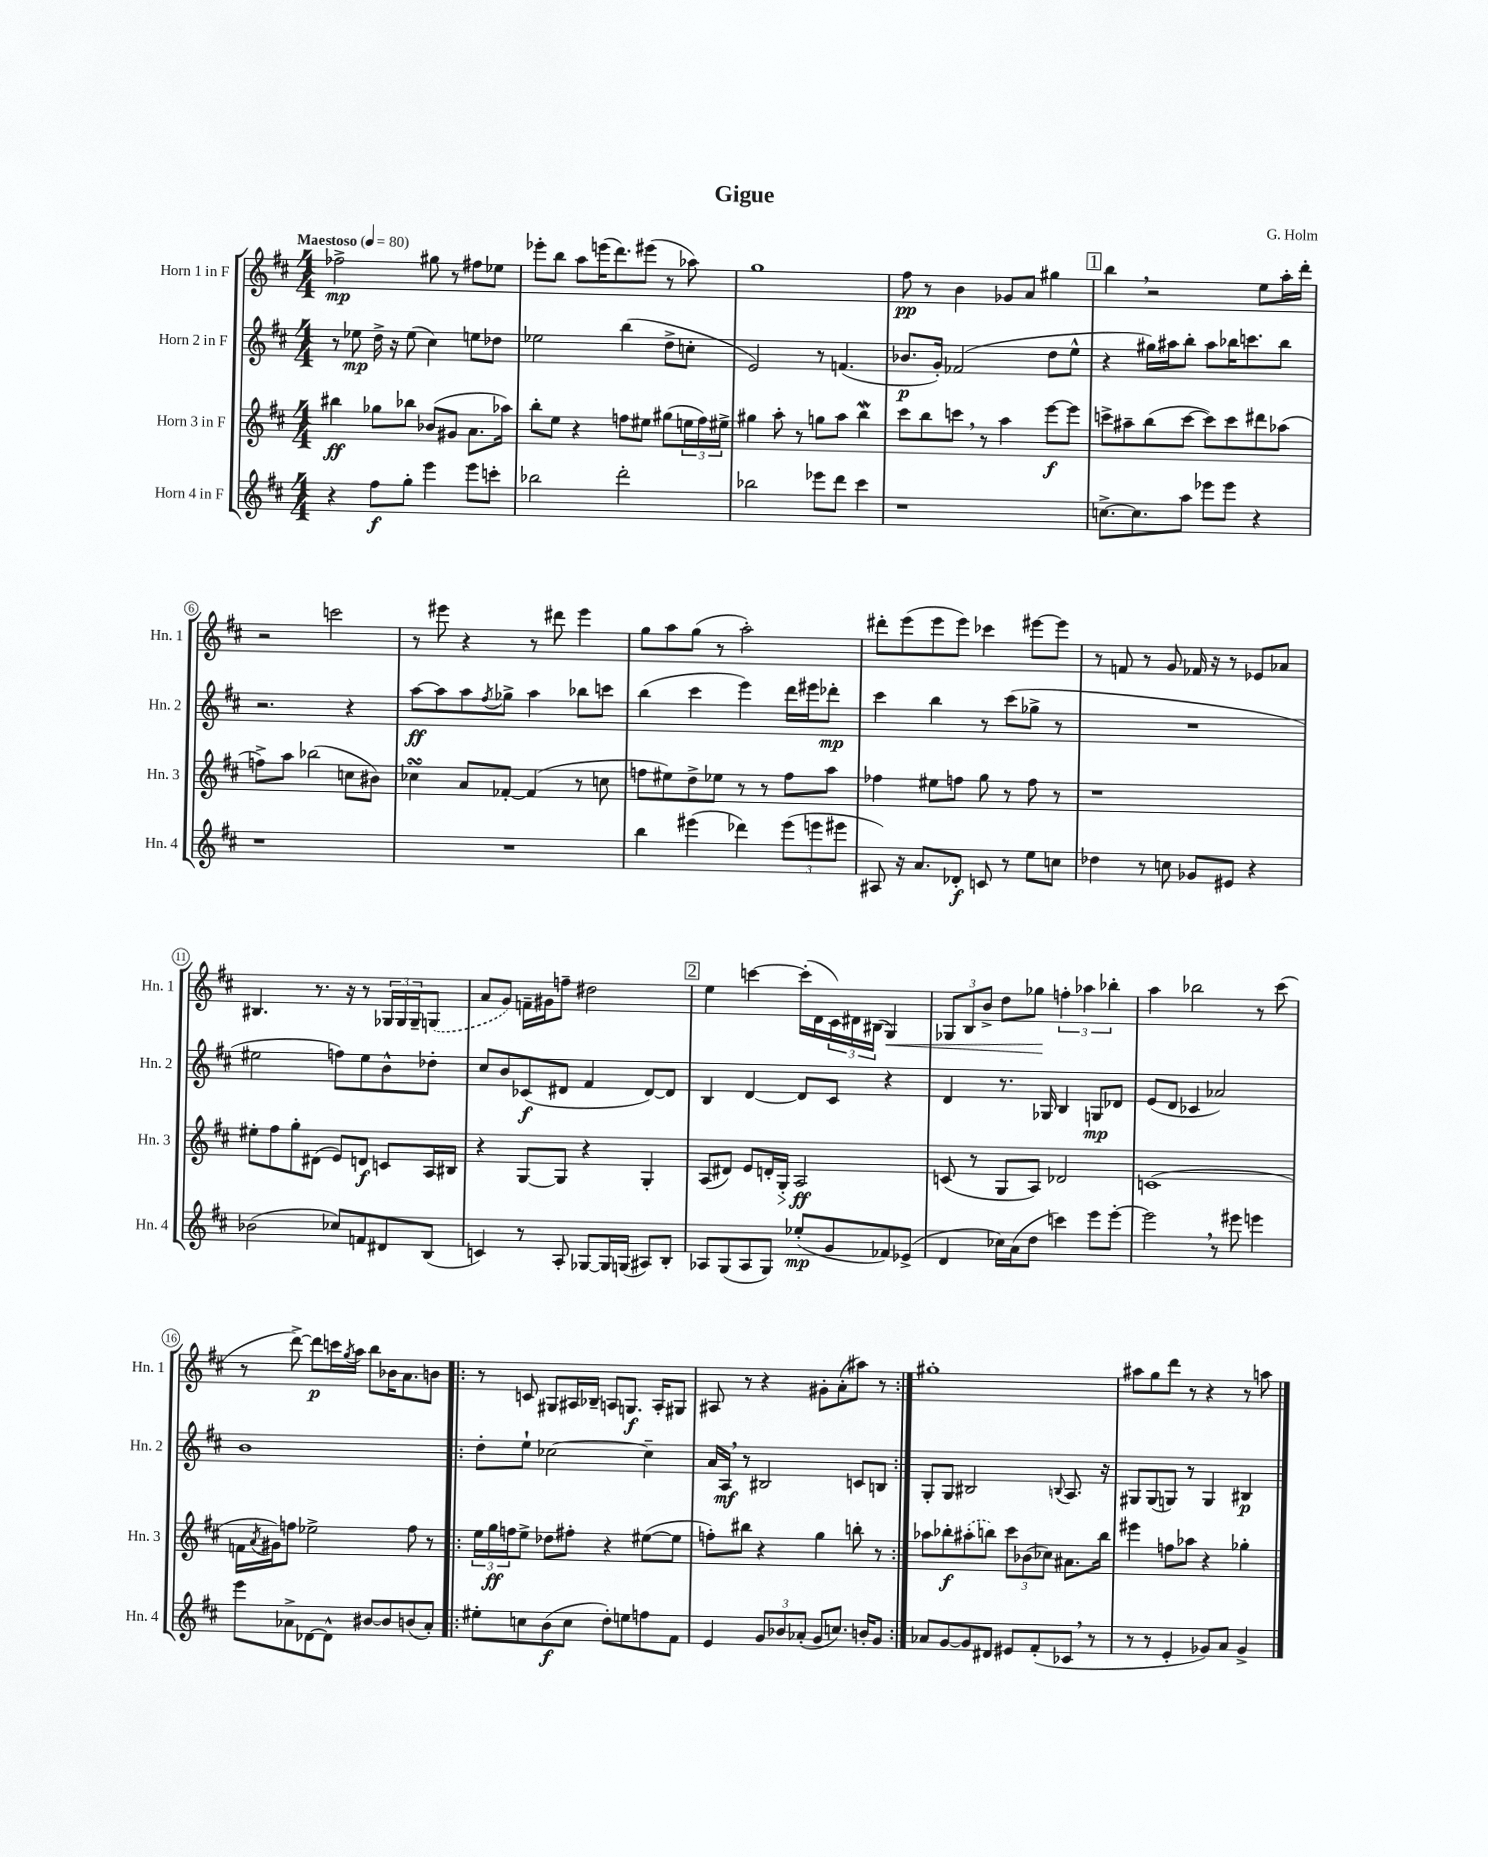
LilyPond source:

\header { title = "Gigue" composer = "G. Holm" }
<<
\new StaffGroup <<
\new Staff = "s0" \with { instrumentName = "Horn 1 in F" shortInstrumentName = "Hn. 1" } {
    \clef treble \key d \major \numericTimeSignature \time 4/4 \tempo "Maestoso" 4 = 80
    fes''2->\mp gis''8 r8 fis''8 ees''8 |
    ees'''8-. b''8 a''8 e'''16( d'''8.) eis'''8( r8 aes''8) |
    g''1 |
    fis''8\pp r8 b'4 ges'8 a'8 gis''4 |
    \mark \markup { \box "1" } b''4 \breathe r2 e''8 a''16-. d'''16-. |
    r2 c'''2 |
    r8 eis'''8 r4 r8 dis'''8 eis'''4 |
    g''8 a''8 g''8( r8 a''2-.) |
    dis'''8-. e'''8( e'''8 e'''8) ces'''4 eis'''8~ eis'''8 |
    r8 f'8 r8 g'8 fes'16 r16 r8 ees'8 aes'8 |
    bis4. r8. r16 r8 \tuplet 3/2 { ges16 ges16 ges16-- } \once \slurDashed g8( |
    a'8 g'8) f'16-- gis'16 f''8-- dis''2 |
    \mark \markup { \box "2" } e''4 c'''4~ c'''16-.( d'16 \tuplet 3/2 { cis'16) dis'16 bis16( } g4\<) |
    \tuplet 3/2 { ges8 b8 b'8-> } d''8 ges''8\! \tuplet 3/2 { f''4-. aes''4 bes''4-. } |
    a''4 bes''2 r8 cis'''8( |
    r8 d'''8~->) d'''8\p c'''16 \acciaccatura { g''8 } a''16 b''8 bes'16 a'8. b'8 |
    \repeat volta 2 { r8 c'8 gis8 ais16 bes16-- a8 g8.\f a16-. gis8 |
    ais8 r8 r4 gis'8-. a'8-.( ais''8) r8 | }
    gis''1-. |
    ais''8 g''8 d'''8 r8 r4 r8 a''8 \bar "|." |
}
\new Staff = "s1" \with { instrumentName = "Horn 2 in F" shortInstrumentName = "Hn. 2" } {
    \clef treble \key d \major \numericTimeSignature \time 4/4
    r8 ees''8\mp d''16-> r16 ees''8( cis''4) e''8 des''8 |
    ees''2 b''4( d''8-> c''8-. |
    e'2) r8 f'4.( |
    bes'8.\p g'16-.) fes'2( d''8 e''8-^ |
    \mark \markup { \box "1" } r4 gis''16) ais''16 b''8-. ais''8 bes''16 c'''8. bes''8 |
    r2. r4 |
    a''8~\ff a''8 a''8 \acciaccatura { fis''8 } ges''8-> a''4 bes''8 c'''8 |
    b''4( cis'''4 e'''4) d'''16 eis'''16 des'''8-.\mp |
    cis'''4 b''4 r8 cis'''8( ges''8-> r8 |
    R1 |
    eis''2 f''8) eis''8 b'8-^ des''8-. |
    cis''8 b'8 ces'8\f( dis'8 fis'4 dis'8~) dis'8 |
    \mark \markup { \box "2" } b4 d'4~ d'8 cis'8 r4 |
    d'4 r8. ges16 b4 g8\mp des'8 |
    e'8( d'8 ces'4 aes'2) |
    b'1 |
    \repeat volta 2 { d''8-. e''8-! ces''2~ ces''4-- |
    a'16 a16\mf \breathe r8 bis2 c'8 b8 | }
    g8-. g8 bis2 \appoggiatura { b8 } a8. r16 |
    gis8 gis8( g8) r8 g4 bis4\p \bar "|." |
}
\new Staff = "s2" \with { instrumentName = "Horn 3 in F" shortInstrumentName = "Hn. 3" } {
    \clef treble \key d \major \numericTimeSignature \time 4/4
    bis''4\ff ges''8 bes''8 bes'8( gis'8 a'8. aes''16) |
    b''8-. e''8 r4 f''8 eis''8 gis''8( \tuplet 3/2 { e''16 f''16) eis''16-> } |
    gis''4 a''8-. r8 g''8 a''8 b''4\mordent |
    cis'''8 b''8 c'''8 \breathe r8 a''4 e'''8~\f e'''8 |
    \mark \markup { \box "1" } c'''8-> ais''8-- b''8( c'''8~ c'''8) c'''8 dis'''8 aes''8( |
    f''8->) a''8 bes''2( c''8 bis'8) |
    ces''4\turn a'8 fes'8~-. fes'4( r8 c''8 |
    f''8 eis''8) d''8-> ees''8 r8 r8 f''8 a''8 |
    fes''4 eis''8 f''8 g''8 r8 f''8 r8 |
    r1 |
    eis''8-. fis''8 g''8-. dis'8( e'8) d'8\f c'8 a16 bis16 |
    r4 g8~ g8 r4 g4-. |
    \mark \markup { \box "2" } a8( dis'8) e'8 d'16-. g16-.\> a2\ff\! |
    c'8( r8 g8 a8) des'2 |
    c'1( |
    f'16 \acciaccatura { a'8 } gis'16) f''8 ees''2-> f''8 r8 |
    \repeat volta 2 { \tuplet 3/2 { e''16 g''16\ff f''16 } e''8-> des''8 fis''8-. r4 eis''8~( eis''8 |
    f''8-.) bis''8 r4 g''4 b''8-. r8 | }
    aes''8 bes''8-.\f \once \slurDashed ais''8-.( b''8) \tuplet 3/2 { cis'''8 bes'8( ces''8) } ais'8. b''16 |
    eis'''4 f''8 aes''8 r4 ges''4-. \bar "|." |
}
\new Staff = "s3" \with { instrumentName = "Horn 4 in F" shortInstrumentName = "Hn. 4" } {
    \clef treble \key d \major \numericTimeSignature \time 4/4
    r4 fis''8\f g''8-. e'''4 e'''8 c'''8-. |
    bes''2 d'''2-. |
    bes''2 ees'''8 d'''8 cis'''4 |
    r1 |
    \mark \markup { \box "1" } c''8.~-> c''8. a''8 ees'''8 ees'''8 r4 |
    r1 |
    R1 |
    b''4 eis'''4( des'''4) \tuplet 3/2 { eis'''8( e'''8 eis'''8 } |
    ais8) r16 a'8. des'8-.\f c'8 r8 e''8 c''8 |
    des''4 r8 c''8 ges'8 eis'8 r4 |
    bes'2( ces''8) f'8 dis'8 b8( |
    c'4) r8 a8-. ges8~ ges16 g16( ais8) b8-. |
    \mark \markup { \box "2" } aes8 g8( aes8 g8) ees''8-.\mp( g'8 fes'8) ees'8->( |
    d'4 ces''16) a'16( d''8 c'''4) e'''8 e'''8~-. |
    e'''2 \breathe r8 eis'''8 e'''4 |
    e'''8 aes'8-> des'8~ des'8-^ bis'8~ bis'8 b'8( aes'8-.) |
    \repeat volta 2 { eis''8-. c''8 b'8\f( c''8 d''8-.) e''8 f''8 fis'8 |
    e'4 \tuplet 3/2 { g'8 bes'8 aes'8-.( } g'8 c''8.) b'16-. g'8 | }
    aes'8 g'8~ g'8 dis'8 eis'8 fis'8-.( ces'8 \breathe r8 |
    r8 r8 e'4-. ges'8) a'8 ges'4-> \bar "|." |
}
>>
>>
\layout { \context { \Score \override BarNumber.stencil = #(make-stencil-circler 0.1 0.3 ly:text-interface::print) } }
